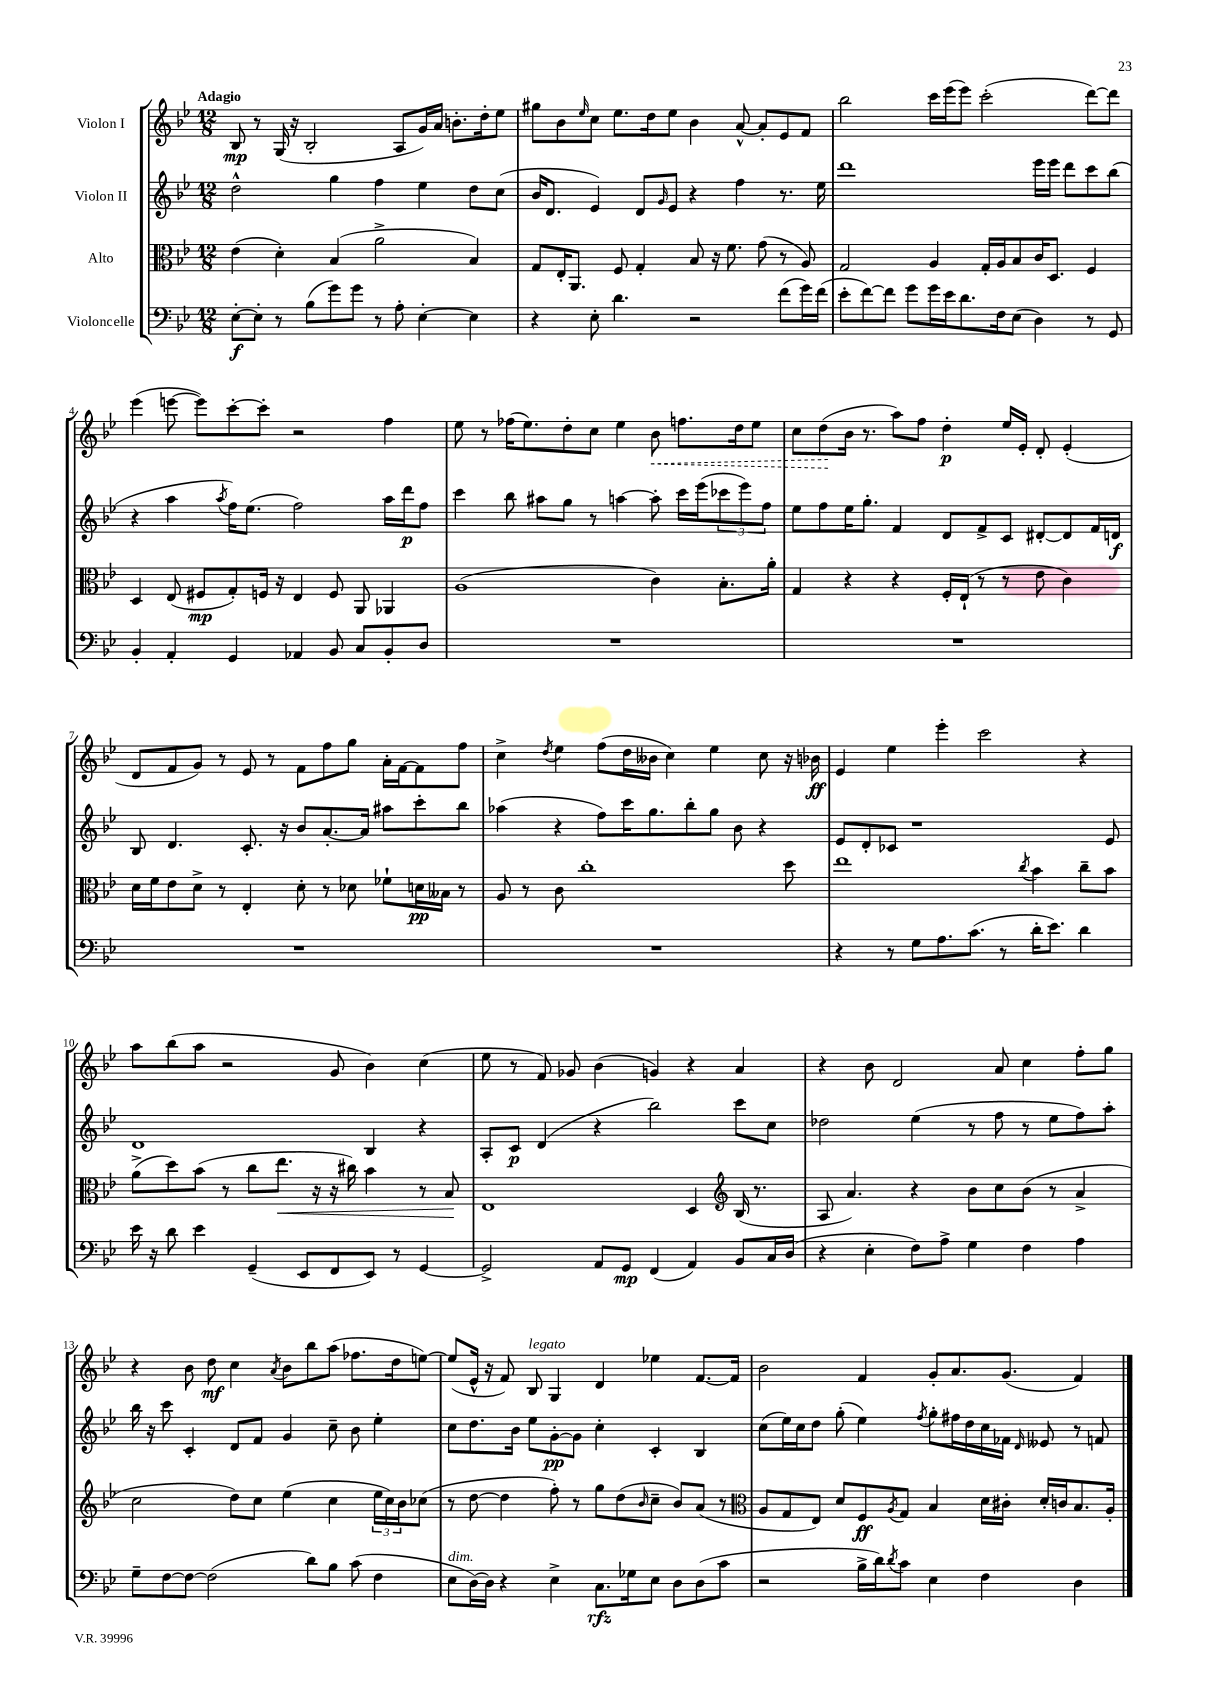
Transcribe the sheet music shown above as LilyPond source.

<<
\new StaffGroup <<
\new Staff = "s0" \with { instrumentName = "Violon I" } {
    \clef treble \key bes \major \numericTimeSignature \time 12/8 \tempo "Adagio"
    bes8\mp r8 g16( r16 bes2-. a8 g'16) a'16 b'8.-. d''16-. ees''8 |
    gis''8 bes'8 \grace { ees''16 } c''8 ees''8. d''16 ees''8 bes'4 a'8~-^ a'8-. ees'8 f'8 |
    bes''2 c'''16 ees'''16( ees'''8) c'''2-.( d'''8~) d'''8 |
    ees'''4( e'''8~ e'''8) c'''8~-. c'''8-. r2 f''4 |
    ees''8 r8 fes''16( ees''8.) d''8-. c''8 ees''4 \once \override Hairpin.style = #'dashed-line bes'8\< f''8. d''16 ees''8 |
    c''8 d''8\!( bes'16 r8. a''8) f''8 d''4-.\p ees''16 ees'16-. d'8-. ees'4-.( |
    d'8 f'8 g'8) r8 ees'8 r8 f'8 f''8 g''8 a'16-. f'16~ f'8 f''8 |
    c''4-> \acciaccatura { d''8 } ees''4 f''8( d''16 beses'16 c''4) ees''4 c''8 r16 bes'16\ff |
    ees'4 ees''4 ees'''4-. c'''2 r4 |
    a''8 bes''8( a''8 r2 g'8 bes'4) c''4( |
    ees''8 r8 f'8) ges'8 bes'4( g'4) r4 a'4 |
    r4 bes'8 d'2 a'8 c''4 f''8-. g''8 |
    r4 bes'8 d''8\mf c''4 \acciaccatura { a'8 } bes'8 bes''8 a''8( fes''8. d''16 e''8~) |
    e''8( ees'16-^ r16 f'8) bes8^\markup { \italic "legato" } g4 d'4 ees''4 f'8.~ f'16 |
    bes'2 f'4 g'8-. a'8. g'8.( f'4) \bar "|." |
}
\new Staff = "s1" \with { instrumentName = "Violon II" } {
    \clef treble \key bes \major \numericTimeSignature \time 12/8
    d''2-^ g''4 f''4 ees''4 d''8 c''8( |
    bes'16 d'8. ees'4) d'8 \grace { g'16 } ees'8 r4 f''4 r8. ees''16 |
    d'''1 ees'''16 ees'''16 d'''8 c'''8 bes''8( |
    r4 a''4 \acciaccatura { a''8 } f''16) ees''8.( f''2) a''16 d'''16\p f''8 |
    c'''4 bes''8 ais''8 g''8 r8 a''4~ a''8-. c'''16 ees'''16( \tuplet 3/2 { ces'''8 ees'''8) f''8 } |
    ees''8 f''8 ees''16 g''8.-. f'4 d'8 f'8-> c'8 dis'8~-. dis'8 f'16 d'16\f |
    bes8 d'4. c'8.-. r16 bes'8 a'8.~-. a'16 ais''8 c'''8-. bes''8 |
    aes''4( r4 f''8) c'''16 g''8. bes''8-. g''8 bes'8 r4 |
    ees'8 d'8-. ces'8 r1 ees'8 |
    d'1 bes4 r4 |
    a8-. c'8\p d'4( r4 bes''2) c'''8 c''8 |
    des''2 ees''4( r8 f''8 r8 ees''8 f''8) a''8-. |
    bes''16 r16 c'''8 c'4-. d'8 f'8 g'4 c''8-- bes'8 ees''4-. |
    c''8 d''8. bes'16 ees''8 g'8~-.\pp g'8 c''4-. c'4-. bes4 |
    c''8( ees''16) c''16 d''8 g''8-.( ees''4) \acciaccatura { f''8 } g''8-. fis''16 d''16 c''16 fes'16 \grace { d'16 } eeses'8 r8 f'8 \bar "|." |
}
\new Staff = "s2" \with { instrumentName = "Alto" } {
    \clef alto \key bes \major \numericTimeSignature \time 12/8
    ees'4( d'4-.) bes4( a'2-> bes4) |
    g8 ees16-. a,8. f8 g4-. bes8 r16 f'8. g'8( r8 a8) |
    g2 a4 g16-. a16 bes8 c'16 d8. f4 |
    d4 ees8( fis8\mp g8-.) f16 r16 ees4 f8 a,8 aes,4 |
    a1( c'4) bes8.-. a'16-. |
    g4 r4 r4 f16-. ees16-!( r8 r8 ees'8 c'4) |
    d'16 f'16 ees'8 d'8-> r8 ees4-. d'8-. r8 des'8 fes'8-! d'16\pp beses16 r8 |
    a8 r8 c'8 c''1-. d''8 |
    ees''1 \acciaccatura { c''8 } bes'4 c''8-- bes'8 |
    a'8->( d''8) bes'8( r8 c''8 ees''8.\< r16 r16 cis''16) bes'4 r8 bes8\! |
    ees1 d4 \clef treble bes16( r8. |
    a8 a'4.) r4 bes'8 c''8 bes'8( r8 a'4-> |
    c''2 d''8) c''8 ees''4( c''4 \tuplet 3/2 { ees''16 c''16) bes'16 } ces''8( |
    r8 d''8~ d''4 f''8-.) r8 g''8 d''8( \grace { bes'16 } c''8-- bes'8) a'8( r8 |
    \clef alto a8 g8 ees8) d'8 f8\ff \acciaccatura { a8 } g8 bes4 d'16 cis'16-. d'16-. c'16 bes8. a16-. \bar "|." |
}
\new Staff = "s3" \with { instrumentName = "Violoncelle" } {
    \clef bass \key bes \major \numericTimeSignature \time 12/8
    ees8~-.\f ees8-. r8 bes8( g'8) g'8 r8 a8-. ees4~-. ees4 |
    r4 ees8-. d'4. r2 f'8( g'16) f'16( |
    ees'8-. f'8~) f'8 g'8 g'16 ees'16 d'8. f16 ees8( d4) r8 g,8 |
    bes,4-. a,4-. g,4 aes,4 bes,8 c8 bes,8-. d8 |
    R1. |
    R1. |
    R1. |
    R1. |
    r4 r8 g8 a8. c'8.( r8 d'16-. ees'8.) d'4 |
    ees'16 r16 d'8 ees'4 g,4--( ees,8 f,8 ees,8) r8 g,4~ |
    g,2-> a,8 g,8\mp f,4( a,4) bes,8 c16 d16( |
    r4 ees4-. f8) a8-> g4 f4 a4 |
    g8-- f8~ f8~ f2( d'8) bes8 c'8( f4 |
    ees8^\markup { \italic "dim." } d16~) d16 r4 ees4-> c8.\rfz ges16 ees8 d8 d8( c'8 |
    r2 bes16-> d'16) \acciaccatura { d'8 } c'8 ees4 f4 d4 \bar "|." |
}
>>
>>
